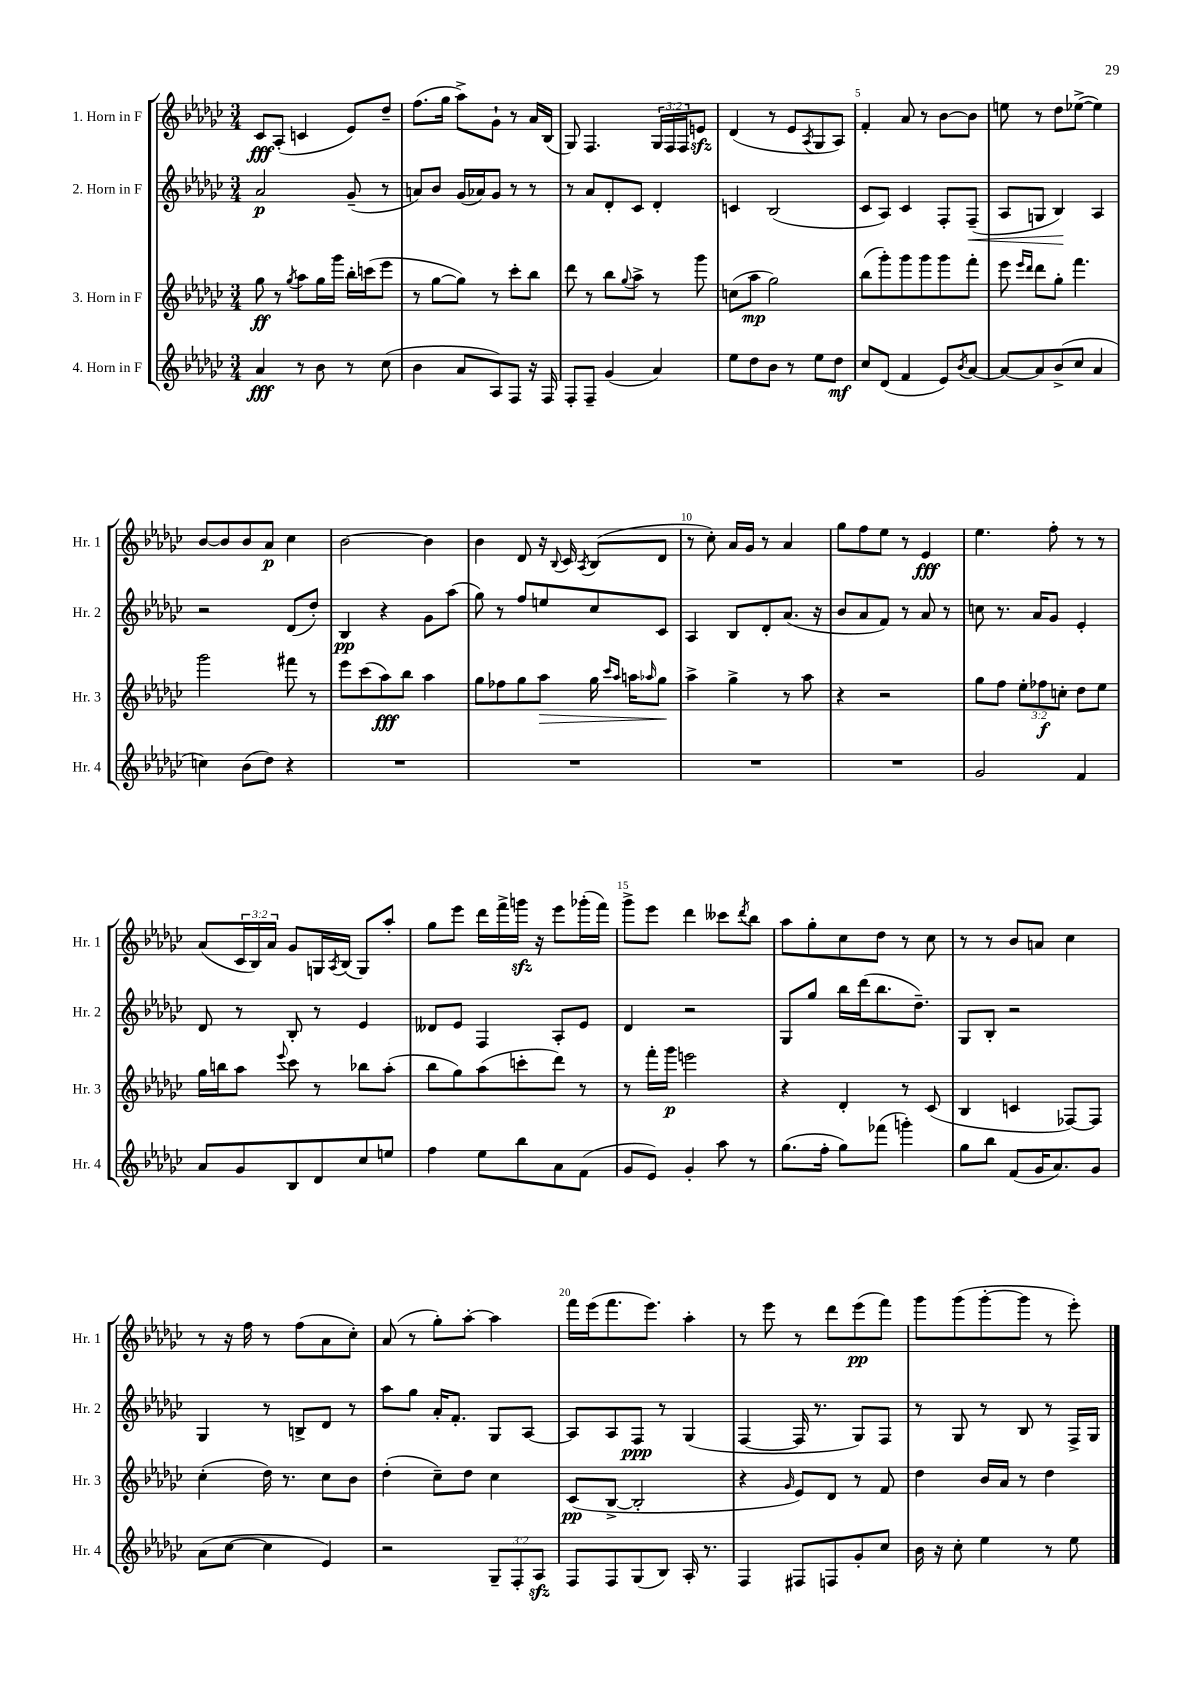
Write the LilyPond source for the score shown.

<<
\new StaffGroup <<
\new Staff = "s0" \with { instrumentName = "1. Horn in F" shortInstrumentName = "Hr. 1" } {
    \clef treble \key ges \major \numericTimeSignature \time 3/4 \override Staff.TupletNumber.text = #tuplet-number::calc-fraction-text
    ces'8\fff aes8-.( c'4 ees'8) des''8-- |
    f''8.( ges''16 aes''8->) ges'8-! r8 aes'16 bes16( |
    ges8) f4. \tuplet 3/2 { ges16 f16 f16 } e'8\sfz |
    des'4( r8 ees'8 \acciaccatura { aes8 } ges8 aes8) |
    f'4-. aes'8 r8 bes'8~ bes'8 |
    e''8 r8 des''8 ees''8~->( ees''4) |
    bes'8~ bes'8 bes'8 aes'8\p ces''4 |
    bes'2~ bes'4 |
    bes'4 des'8 r16 \appoggiatura { bes8 } ces'16 \acciaccatura { aes8 } bes8( des'8 |
    r8 ces''8-.) aes'16 ges'16 r8 aes'4 |
    ges''8 f''8 ees''8 r8 ees'4\fff |
    ees''4. f''8-. r8 r8 |
    aes'8( \tuplet 3/2 { ces'16 bes16) aes'16 } ges'8 g16 \acciaccatura { aes8 } bes16( g8) aes''8-. |
    ges''8 ees'''8 des'''16 f'''16-> g'''16\sfz r16 ees'''8 ges'''16-.( f'''16) |
    ges'''8-> ees'''8 des'''4 ceses'''8 \acciaccatura { des'''8 } bes''8 |
    aes''8 ges''8-. ces''8 des''8 r8 ces''8 |
    r8 r8 bes'8 a'8 ces''4 |
    r8 r16 f''16 r8 f''8( aes'8 ces''8-.) |
    aes'8( r8 ges''8-.) aes''8~-. aes''4 |
    f'''16 ees'''16( f'''8. ees'''8.) aes''4-. |
    r8 ees'''8 r8 des'''8 ees'''8\pp( f'''8) |
    ges'''8 ges'''8( ges'''8~-. ges'''8 r8 ees'''8-.) \bar "|." |
}
\new Staff = "s1" \with { instrumentName = "2. Horn in F" shortInstrumentName = "Hr. 2" } {
    \clef treble \key ges \major \numericTimeSignature \time 3/4
    aes'2\p ges'8--( r8 |
    a'8) bes'8 ges'16( aes'16) ges'8 r8 r8 |
    r8 aes'8 des'8-. ces'8 des'4-. |
    c'4 bes2( |
    ces'8 aes8) ces'4 f8-. f8--\<( |
    aes8 g8 bes4\!) aes4 |
    r2 des'8( des''8-.) |
    bes4\pp r4 ges'8 aes''8( |
    ges''8) r8 f''8 e''8 ces''8 ces'8 |
    aes4 bes8 des'8-. aes'8.( r16 |
    bes'8 aes'8 f'8) r8 aes'8 r8 |
    c''8 r8. aes'16 ges'8 ees'4-. |
    des'8 r8 bes8-. r8 ees'4 |
    deses'8 ees'8 f4 aes8-. ees'8 |
    des'4 r2 |
    ges8 ges''8 bes''16 des'''16( bes''8. des''8.--) |
    ges8 bes8-. r2 |
    ges4 r8 b8-> des'8 r8 |
    aes''8 ges''8 aes'16-. f'8.-. ges8 aes8~ |
    aes8 aes8 f8\ppp r8 ges4( |
    f4~ f16 r8. ges8) f8 |
    r8 ges8 r8 bes8 r8 f16-> ges16 \bar "|." |
}
\new Staff = "s2" \with { instrumentName = "3. Horn in F" shortInstrumentName = "Hr. 3" } {
    \clef treble \key ges \major \numericTimeSignature \time 3/4 \override Staff.TupletNumber.text = #tuplet-number::calc-fraction-text
    ges''8\ff r8 \acciaccatura { ges''8 } aes''8 ges''16 ges'''16 bes''16-. c'''16( ees'''8 |
    r8 ges''8~ ges''8) r8 ces'''8-. bes''8 |
    des'''8 r8 bes''8 \appoggiatura { ges''8 } aes''8-> r8 ges'''8 |
    c''8( aes''8\mp ges''2) |
    bes''8( ges'''8-.) ges'''8 ges'''8 ges'''8 f'''8-. |
    ees'''8 \grace { ees'''16 des'''16 } des'''8 ges''8-. f'''4. |
    ges'''2 fis'''8 r8 |
    ees'''8 ces'''8( aes''8\fff) bes''8 aes''4 |
    ges''8 fes''8 ges''8 aes''8\> ges''16 \grace { ces'''16 aes''16 } a''16 \grace { aes''16 } ges''8\! |
    aes''4-> ges''4-> r8 aes''8 |
    r4 r2 |
    ges''8 f''8 \tuplet 3/2 { ees''8-. fes''8\f c''8-. } des''8 ees''8 |
    ges''16 b''16 aes''8 \appoggiatura { ees'''8 } ces'''8 r8 bes''8 aes''8-.( |
    bes''8 ges''8) aes''8( c'''8-. des'''8) r8 |
    r8 f'''16-. ges'''16\p e'''2 |
    r4 des'4-. r8 ces'8( |
    bes4 c'4 fes8~) fes8 |
    ces''4-.( des''16) r8. ces''8 bes'8 |
    des''4-.( ces''8--) des''8 ces''4 |
    ces'8\pp( bes8~-> bes2-. |
    r4 \grace { ges'16 } ees'8) des'8 r8 f'8 |
    des''4 bes'16 aes'16 r8 des''4 \bar "|." |
}
\new Staff = "s3" \with { instrumentName = "4. Horn in F" shortInstrumentName = "Hr. 4" } {
    \clef treble \key ges \major \numericTimeSignature \time 3/4 \override Staff.TupletNumber.text = #tuplet-number::calc-fraction-text
    aes'4\fff r8 bes'8 r8 ces''8( |
    bes'4 aes'8 aes8) f8 r16 f16 |
    f8-. f8-- ges'4( aes'4) |
    ees''8 des''8 bes'8 r8 ees''8 des''8\mf |
    ces''8 des'8( f'4 ees'8) \acciaccatura { bes'8 } aes'8~ |
    aes'8~ aes'8 bes'8->( ces''8 aes'4 |
    c''4) bes'8( des''8) r4 |
    R2. |
    R2. |
    R2. |
    R2. |
    ges'2 f'4 |
    aes'8 ges'8 bes8 des'8 ces''8 e''8 |
    f''4 ees''8 bes''8 aes'8 f'8( |
    ges'8 ees'8) ges'4-. aes''8 r8 |
    ges''8.( f''16-. ges''8) fes'''8( g'''4-.) |
    ges''8 bes''8 f'8( ges'16 aes'8.) ges'8 |
    aes'8( ces''8~ ces''4 ees'4) |
    r2 \tuplet 3/2 { ges8-- f8-. aes8\sfz } |
    f8 f8 ges8( bes8) aes16-. r8. |
    f4 fis8 f8 ges'8-. ces''8 |
    bes'16 r16 ces''8-. ees''4 r8 ees''8 \bar "|." |
}
>>
>>
\layout { \context { \Score \override BarNumber.break-visibility = ##(#f #t #t) barNumberVisibility = #(every-nth-bar-number-visible 5) } }
